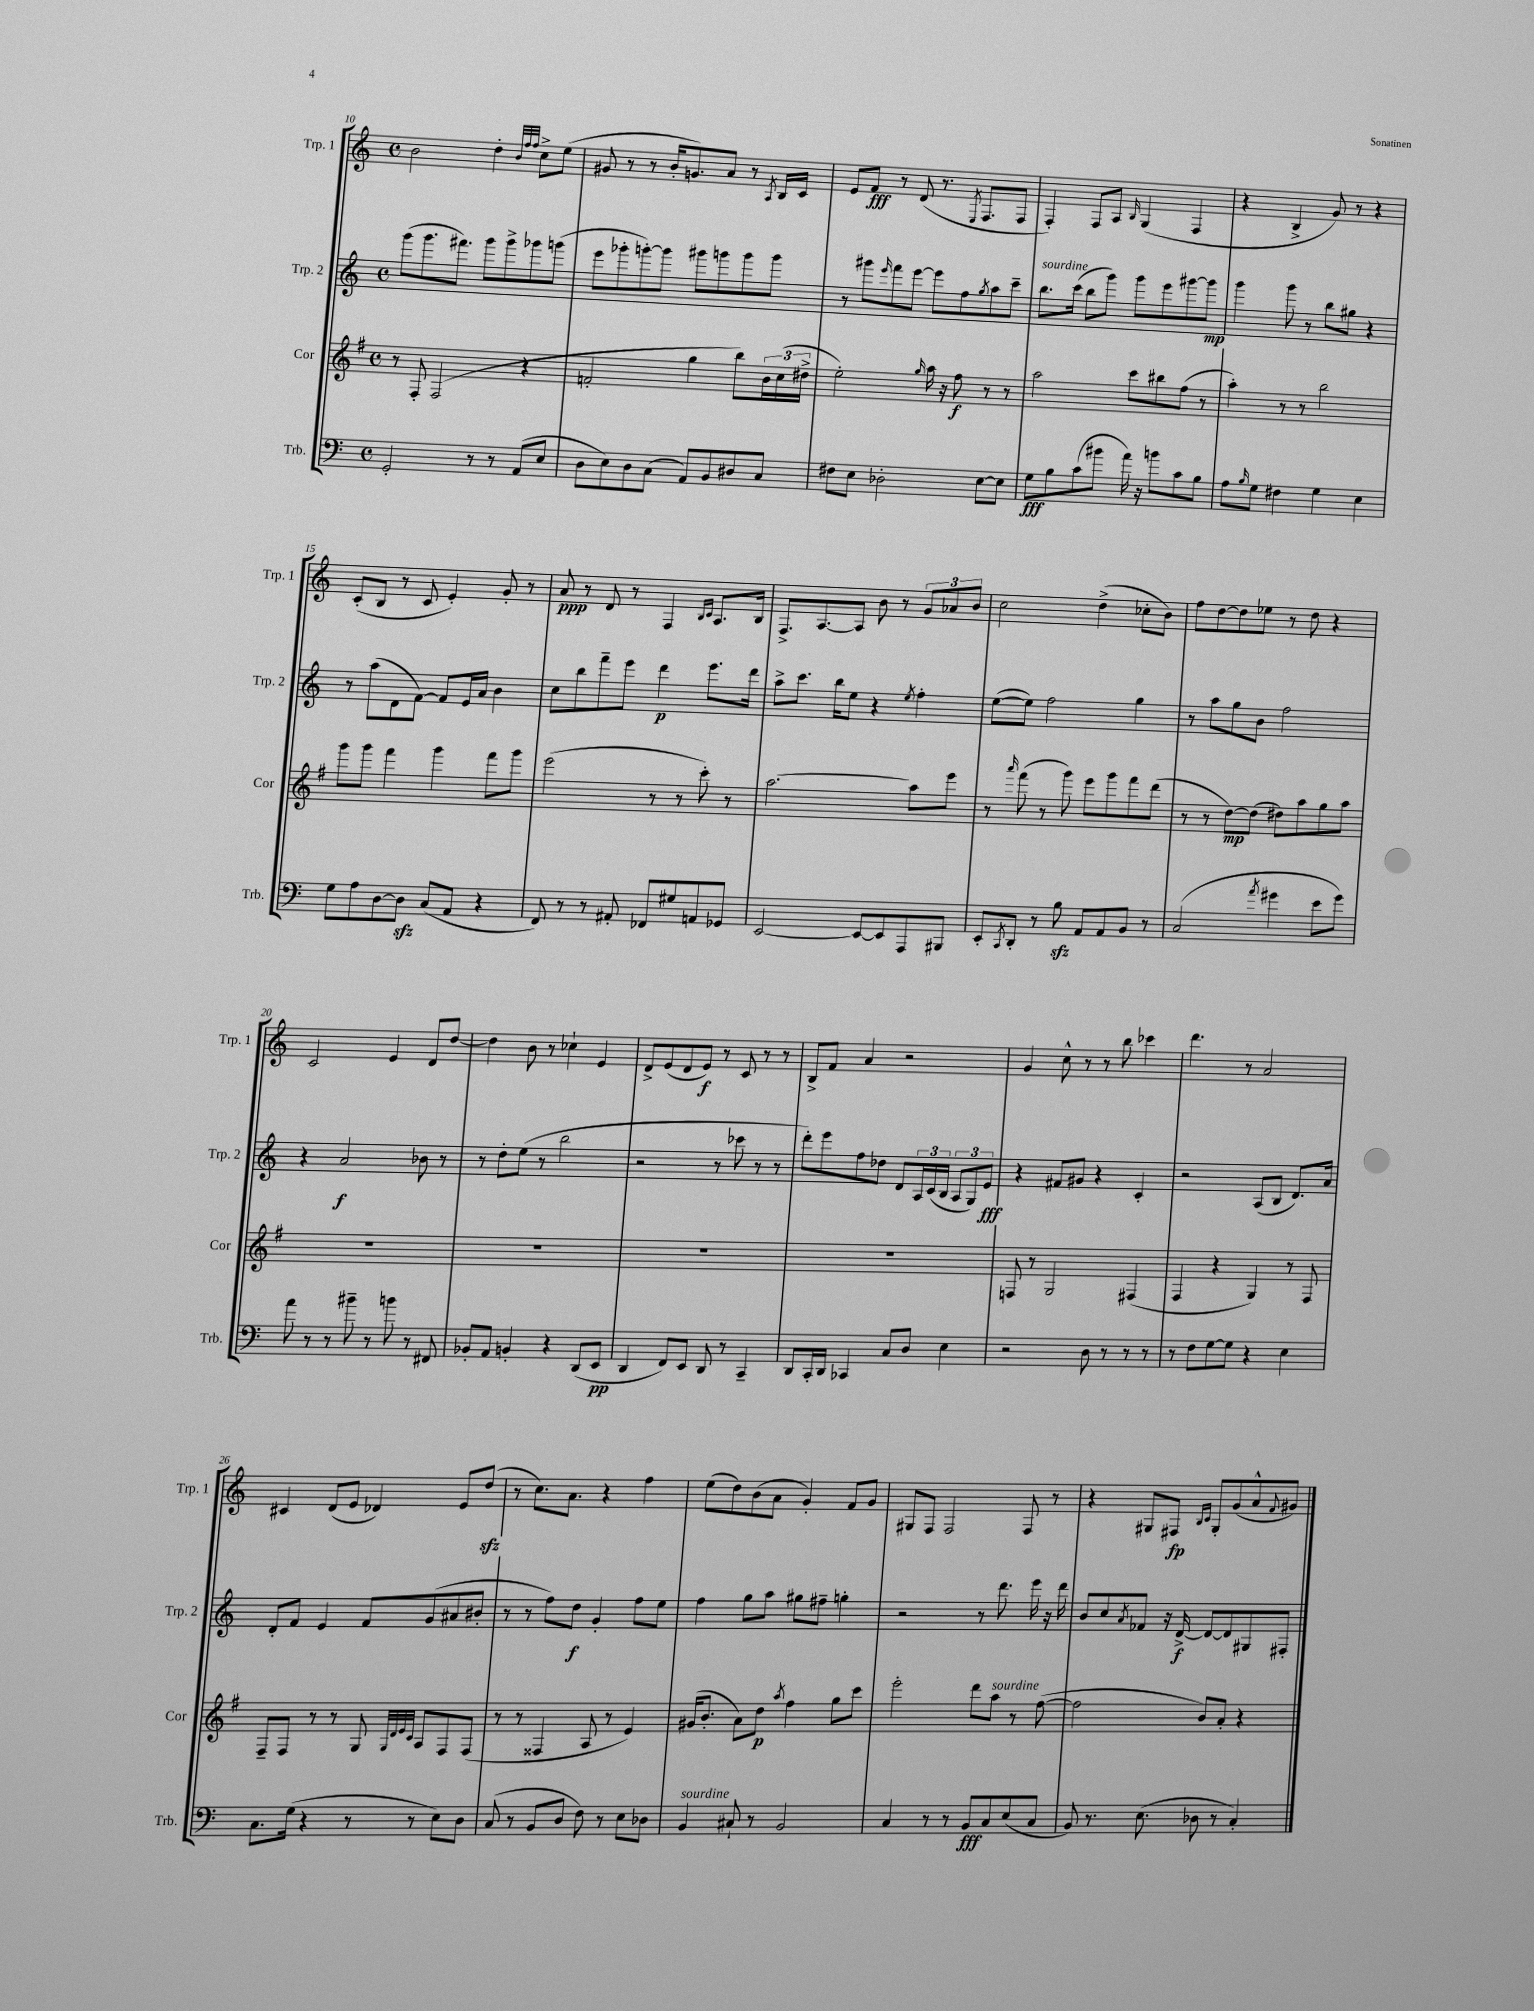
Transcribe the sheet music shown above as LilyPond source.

<<
\new StaffGroup <<
\new Staff = "s0" \with { instrumentName = "Trp. 1" shortInstrumentName = "Trp. 1" } {
    \clef treble \key c \major \defaultTimeSignature \time 4/4
    b'2 d''4-. \grace { b'32 f''32 f''32 } c''8-> e''8( |
    gis'8 r8 r8 b'16-. g'8.) a'8 r8 \acciaccatura { a8 } b16 c'16 |
    e'8 f'8\fff r8 d'8( r8. \acciaccatura { e8 } f8. f8 |
    f4-.) f8 a8 \grace { b16 } g4( f4 |
    r4 b4-> g'8) r8 r4 |
    c'8-.( b8 r8 c'8 e'4-.) g'8-. r8 |
    a'8\ppp r8 d'8 r8 f4 \grace { b16 c'16 } a8. b16 |
    f8.-> a8.~ a8 b'8 r8 \tuplet 3/2 { g'8 aes'8 b'8 } |
    c''2 d''4->( ces''8-. b'8) |
    f''8 d''8~ d''8 ees''8 r8 d''8 r4 |
    c'2 e'4 d'8 d''8~ |
    d''4 b'8 r8 ces''4-! e'4 |
    d'8-> e'8( d'8 e'8\f) r8 c'8 r8 r8 |
    b8-> f'8 a'4 r2 |
    g'4 c''8-^ r8 r8 b''8 ces'''4 |
    d'''4. r8 a'2 |
    cis'4 d'8( e'8 des'4) e'8 d''8\sfz( |
    r8 c''8.) a'8. r4 f''4 |
    e''8( d''8) b'8( a'8 g'4-.) f'8 g'8 |
    gis8 f8 f2 f8 r8 |
    r4 gis8 fis8\fp \grace { b16 c'16 } gis8-. g'8( a'8-^ \appoggiatura { f'8 } gis'8) \bar "|." |
}
\new Staff = "s1" \with { instrumentName = "Trp. 2" shortInstrumentName = "Trp. 2" } {
    \clef treble \key c \major \defaultTimeSignature \time 4/4
    g'''8( g'''8. fis'''8.) g'''8 g'''8-> ges'''8 g'''8( |
    e'''8 ges'''8-. g'''8~-.) g'''8 gis'''8 g'''8 g'''8 g'''8 |
    r8 gis'''8 \grace { e'''16 } f'''8 e'''8~ e'''8 f''8 \acciaccatura { g''8 } a''8 c'''8-- |
    b''8.^\markup { \italic "sourdine" } c'''16( b''8 g'''8) g'''8 e'''8 gis'''8~ gis'''8\mp |
    g'''4 g'''8 r8 b''8 gis''8 r4 |
    r8 a''8( d'8 f'8~) f'8 e'16 a'16 b'4 |
    c''8 b''8 f'''8-- e'''8 d'''4\p e'''8. d'''16 |
    a''8-> c'''8. b''16 e''8 r4 \acciaccatura { e''8 } f''4-. |
    e''8~( e''8) f''2 g''4 |
    r8 a''8 g''8 b'8 f''2 |
    r4 a'2\f bes'8 r8 |
    r8 d''8-. e''8( r8 b''2 |
    r2 r8 ces'''8 r8 r8 |
    d'''8-.) e'''8 f''8 des''8 d'8 \tuplet 3/2 { a16 c'16( b16 } \tuplet 3/2 { a8 g8) e'8\fff } |
    r4 fis'8 gis'8 r4 c'4-. |
    r2 a8( b8 d'8.) a'16 |
    d'8-. f'8 e'4 f'8 g'8( ais'8 bis'8-. |
    r8 r8 f''8) d''8\f g'4-. f''8 e''8 |
    f''4 g''8 a''8 gis''8 fis''8-- g''4-. |
    r2 r8 d'''8. e'''16 r16 d'''16 |
    b'8 c''8 \acciaccatura { a'8 } fes'8 r16 d'16~->\f d'8~ d'8 gis8 fis8-. \bar "|." |
}
\new Staff = "s2" \with { instrumentName = "Cor" shortInstrumentName = "Cor" } {
    \clef treble \key g \major \defaultTimeSignature \time 4/4
    r8 fis8-. fis2( r4 |
    f'2-. g''4 b''8) \tuplet 3/2 { b'16 c''16( dis''16-> } |
    e''2-.) \grace { g''16 } a''16 r16 fis''8\f r8 r8 |
    a''2 c'''8 bis''8 fis''8( r8 |
    a''4-.) r8 r8 b''2 |
    g'''8 g'''8 fis'''4 g'''4 fis'''8 g'''8 |
    e'''2( r8 r8 c'''8-.) r8 |
    a''2.~ a''8 e'''8 |
    r8 \grace { a'''16 } fis'''8( r8 g'''8) e'''8 g'''8 fis'''8 d'''8( |
    r8 r8 d''8~\mp) d''8( dis''8) a''8 g''8 a''8 |
    R1 |
    R1 |
    R1 |
    R1 |
    f8 r8 g2 fis4( |
    fis4 r4 g4) r8 fis8 |
    fis8-- fis8 r8 r8 g8 \grace { g32 d'32 e'32 c'32 } a8 fis8 fis8( |
    r8 r8 fisis4 a8 r8 e'4) |
    gis'16( b'8.-. a'8) d''8\p \acciaccatura { a''8 } fis''4 g''8 c'''8 |
    e'''2-. d'''8 a''8^\markup { \italic "sourdine" } r8 fis''8~( |
    fis''2 b'8) a'8-. r4 \bar "|." |
}
\new Staff = "s3" \with { instrumentName = "Trb." shortInstrumentName = "Trb." } {
    \clef bass \key c \major \defaultTimeSignature \time 4/4
    g,2-. r8 r8 a,8( e8 |
    d8 e8) d8 c8( a,8) b,8 dis8 c8 |
    fis8 e8 des2-. e8~ e8 |
    g8\fff b8 c'8( bis'8 a'16) r16 b'8 c'8 b8 |
    a8 \grace { b16 } g8 fis4 g4 e4 |
    g8 a8 d8~ d8\sfz c8( a,8 r4 |
    f,8) r8 r8 ais,8-. fes,8 gis8 a,8 ges,8 |
    e,2~ e,8~ e,8 a,,8 bis,,8 |
    e,8-. \acciaccatura { c,8 } d,8-. r8 b8\sfz a,8 a,8 b,8 r8 |
    c2( \acciaccatura { a'8 } gis'4 e'8 gis'8) |
    a'8 r8 r8 bis'8-- r8 b'8 r8 fis,8 |
    bes,8-. a,8 b,4-. r4 d,8( e,8\pp |
    d,4 f,8) e,8 d,8 r8 c,4-- |
    d,8 c,16-. d,16 ces,4 c8 d8 e4 |
    r2 d8 r8 r8 r8 |
    r8 f8 g8~ g8 r4 e4 |
    c8. g16( r4 r8 r8 e8) d8 |
    c8( r8 b,8 d8 f8) r8 e8 des8 |
    b,4^\markup { \italic "sourdine" } cis8-! r8 b,2 |
    c4 r8 r8 b,8\fff c8 e8( c8 |
    b,8) r8. e8.( des8 r8 c4-.) \bar "|." |
}
>>
>>
\layout { \context { \Score currentBarNumber = #10 } }
